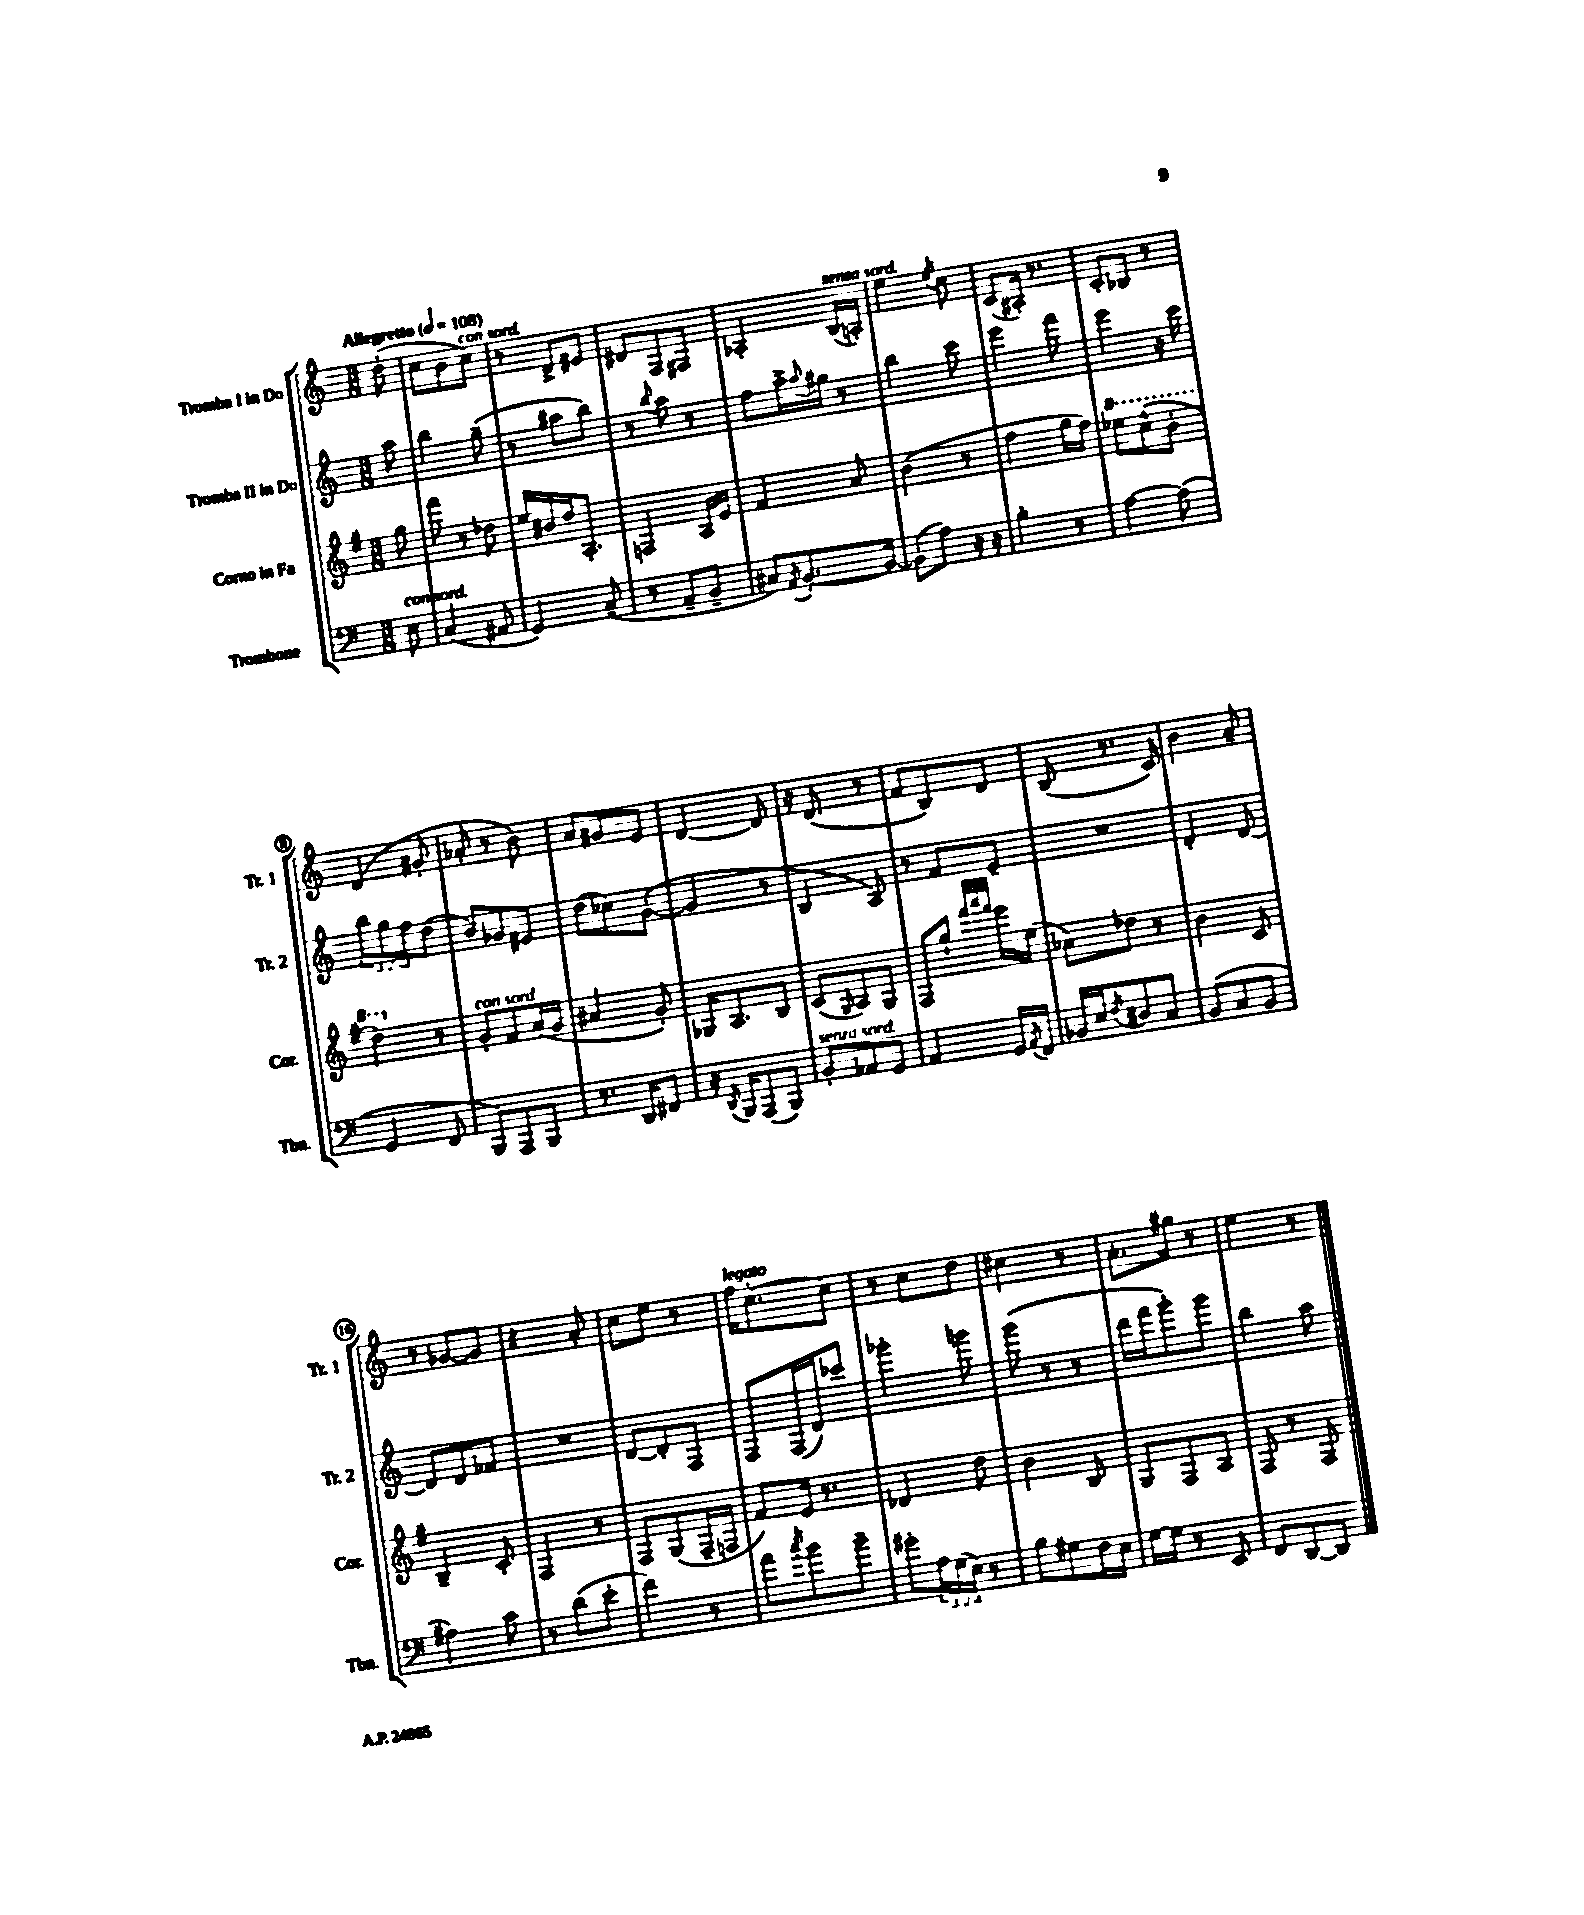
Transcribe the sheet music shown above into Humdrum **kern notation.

**kern	**kern	**kern	**kern
*part4	*part3	*part2	*part1
*staff4	*staff3	*staff2	*staff1
*I"Trombone	*I"Corno in Fa	*I"Tromba II in Do	*I"Tromba I in Do
*I'Tbn.	*I'Cor.	*I'Tr. 2	*I'Tr. 1
*clefF4	*clefG2	*clefG2	*clefG2
*k[]	*k[f#]	*k[]	*k[]
*M3/8	*M3/8	*M3/8	*M3/8
*MM108	*MM108	*MM108	*MM108
=	=	=	=
!	!	!	!LO:TX:a:B:t=Allegretto
!LO:TX:a:i:t=con sord.	!	!	!
8E\	8gg\	8aa\	(8dd'\
=1	=1	=1	=1
(4C/	8fff#\	4bb\	8cc\L
.	8r	.	8b\
!	!	!	!LO:TX:a:i:t=con sord.
8AA#X/	8dd-X\	(8gg~\	8cc\J)
=2	=2	=2	=2
4GG/)	16ee/LL	8r	8r
.	16b#X/	.	.
.	16dd/J	8aa#X\L	8d^/L
.	8.A'/J	.	.
(8C~/	.	8bb\J)	8e#X/J
=3	=3	=3	=3
8r	4Fn/	8r	8d#X/L
.	.	8qqbb/	.
8AA~/L	.	8aa\	8F/
8BB~/J	16A/LL	8r	8F#X/J
.	16e/JJ	.	.
=4	=4	=4	=4
8C#X/L)	4f#/	8ff\L	4A-X'/
8qAA/	.	.	.
[8.BB'/	.	16aa^\L	.
.	.	8qqaa/	.
.	.	16gg#X\JJ	.
!	!	!	!LO:TX:a:i:t=senza sord.
.	8a/	8r	(16B/LL
16BB/Jk_	.	.	16An'/JJ)
=5	=5	=5	=5
(8BB'\L]	(4b\	4bb\	4ee\
8A\J)	.	.	.
.	.	.	8qee/
16r	8r	8ccc\	8cc\
16r	.	.	.
=6	=6	=6	=6
4B'\	4ff#\	4eee\	(8c/L
.	.	.	16A#X'/Jk)
.	.	.	8.r
8r	16gg\LL	8fff\	.
.	16ff#\JJ)	.	.
=7	=7	=7	=7
*	*8va	*	*
[4A\	8eee-X\L	4eee\	8c'/L
.	(8ccc^^\	.	8B-X/J
(8A\]	8bb'\J	16r	8r
.	.	16ccc\	.
!!LO:LB:g=z
=8	=8	=8	=8
4GG/	4ddd\)	12bb\L	(4d/
.	.	12gg\	.
.	.	12ff\	.
*	*X8va	*	*
8FF/	8r	(8dd\J	8g#X'/
=9	=9	=9	=9
!	!LO:TX:a:i:t=con sord.	!	!
8BBB/L)	8g'/L	8b/L)	8a-X'/
8AAA/	8f#/	8g-X/	8r
8BBB/J	(16a/L	8e#X/J	8b\)
.	16g/JJ	.	.
=10	=10	=10	=10
8.r	4a#X/	(8dd\L	8a/L
.	.	8cc-X\)	8g#X/
16DD/KL	.	.	.
8FF#X/J	8g'/)	([8g'\J	8e/J
=11	=11	=11	=11
16r	16G-X/KL	4g/]	[4d/
8qDD/	.	.	.
16BBB/KL	8.A/	.	.
(8AAA/	.	.	.
8BBB/J)	8B/J	8r	8d/]
=12	=12	=12	=12
!LO:TX:a:i:t=senza sord.	!	!	!
8BB'/L	(8c/L	4B/	16r
.	.	.	(8.d/
.	16qqG/	.	.
8AA-X/	8A/)	.	.
8GG/J	8G/J	8A/)	8r
=13	=13	=13	=13
4AA/	8F#/L	8r	8f/L
.	8gg`/J	8f/L	8B/)
.	32qqfff#/LLL	.	.
.	32qqaaa/	.	.
.	32qqfff#/JJJ	.	.
16GG/LL	16eee\LL	8e~/J	8d/J
8qAA/	.	.	.
16FF/JJ	(16ee\JJ	.	.
=14	=14	=14	=14
16BB-X/LL	8a-X\L)	4.r	(8B/
16E/J	.	.	.
8qF/	.	.	.
8D#X/	8dd-X\J	.	8.r
8C/J	8r	.	.
.	.	.	16c/)
=15	=15	=15	=15
(8BB/L	4b\	4d'/	4b\
8C/	.	.	.
8BB/J	8c/	[8d/	8a~/
!!LO:LB:g=z
=16	=16	=16	=16
4A#X\)	4B~/	8d/L]	8r
.	.	8d/	[8g-X/L
8c\	8c'/	8f-X/J	8g-/J]
=17	=17	=17	=17
8r	4F#/	4.r	4r
(8d\L	.	.	.
8e'\J	8r	.	8a'/
=18	=18	=18	=18
4f\)	8F#/L	[8d/L	8cc\L
.	(8G/	8d'/]	8ee\J
8r	16F#~/L	8F/J	8r
.	16Fn/JJ	.	.
=19	=19	=19	=19
!	!	!	!LO:TX:a:i:t=legato
8a\L	8f#/L)	8F/L	16ff\KL
.	.	.	[8.cc'\
8qcc/	.	.	.
8b\	16e/Jk	(16F/L	.
.	8.r	16d/J)	.
8b~\J	.	8ccc-X/J	8cc\J]
=20	=20	=20	=20
8g#X'\L	4d-X/	4ggg-X'\	8r
24A\L	.	.	8cc\L
(24G\	.	.	.
24E\JJ)	.	.	.
8r	8dd\	8gggn\	8dd\J
=21	=21	=21	=21
8B\L	4b\	(8ggg\	4cc#X\
8G#X\	.	8r	.
16F\L	8B/	8r	8r
16E\JJ	.	.	.
=22	=22	=22	=22
[16G\LL	8G/L	16ddd\LL	8.a'\L
16G\JJ]	.	16fff\J	.
8r	8F#/	8ggg'\)	.
.	.	.	16gg#X\Jk
8EE/	8A/J	8ggg\J	8r
=23	=23	=23	=23
8FF/L	8F#/	4bb\	4ee\
[8DD/	8r	.	.
8DD/J]	8F#/	8aa\	8r
==	==	==	==
*-	*-	*-	*-
